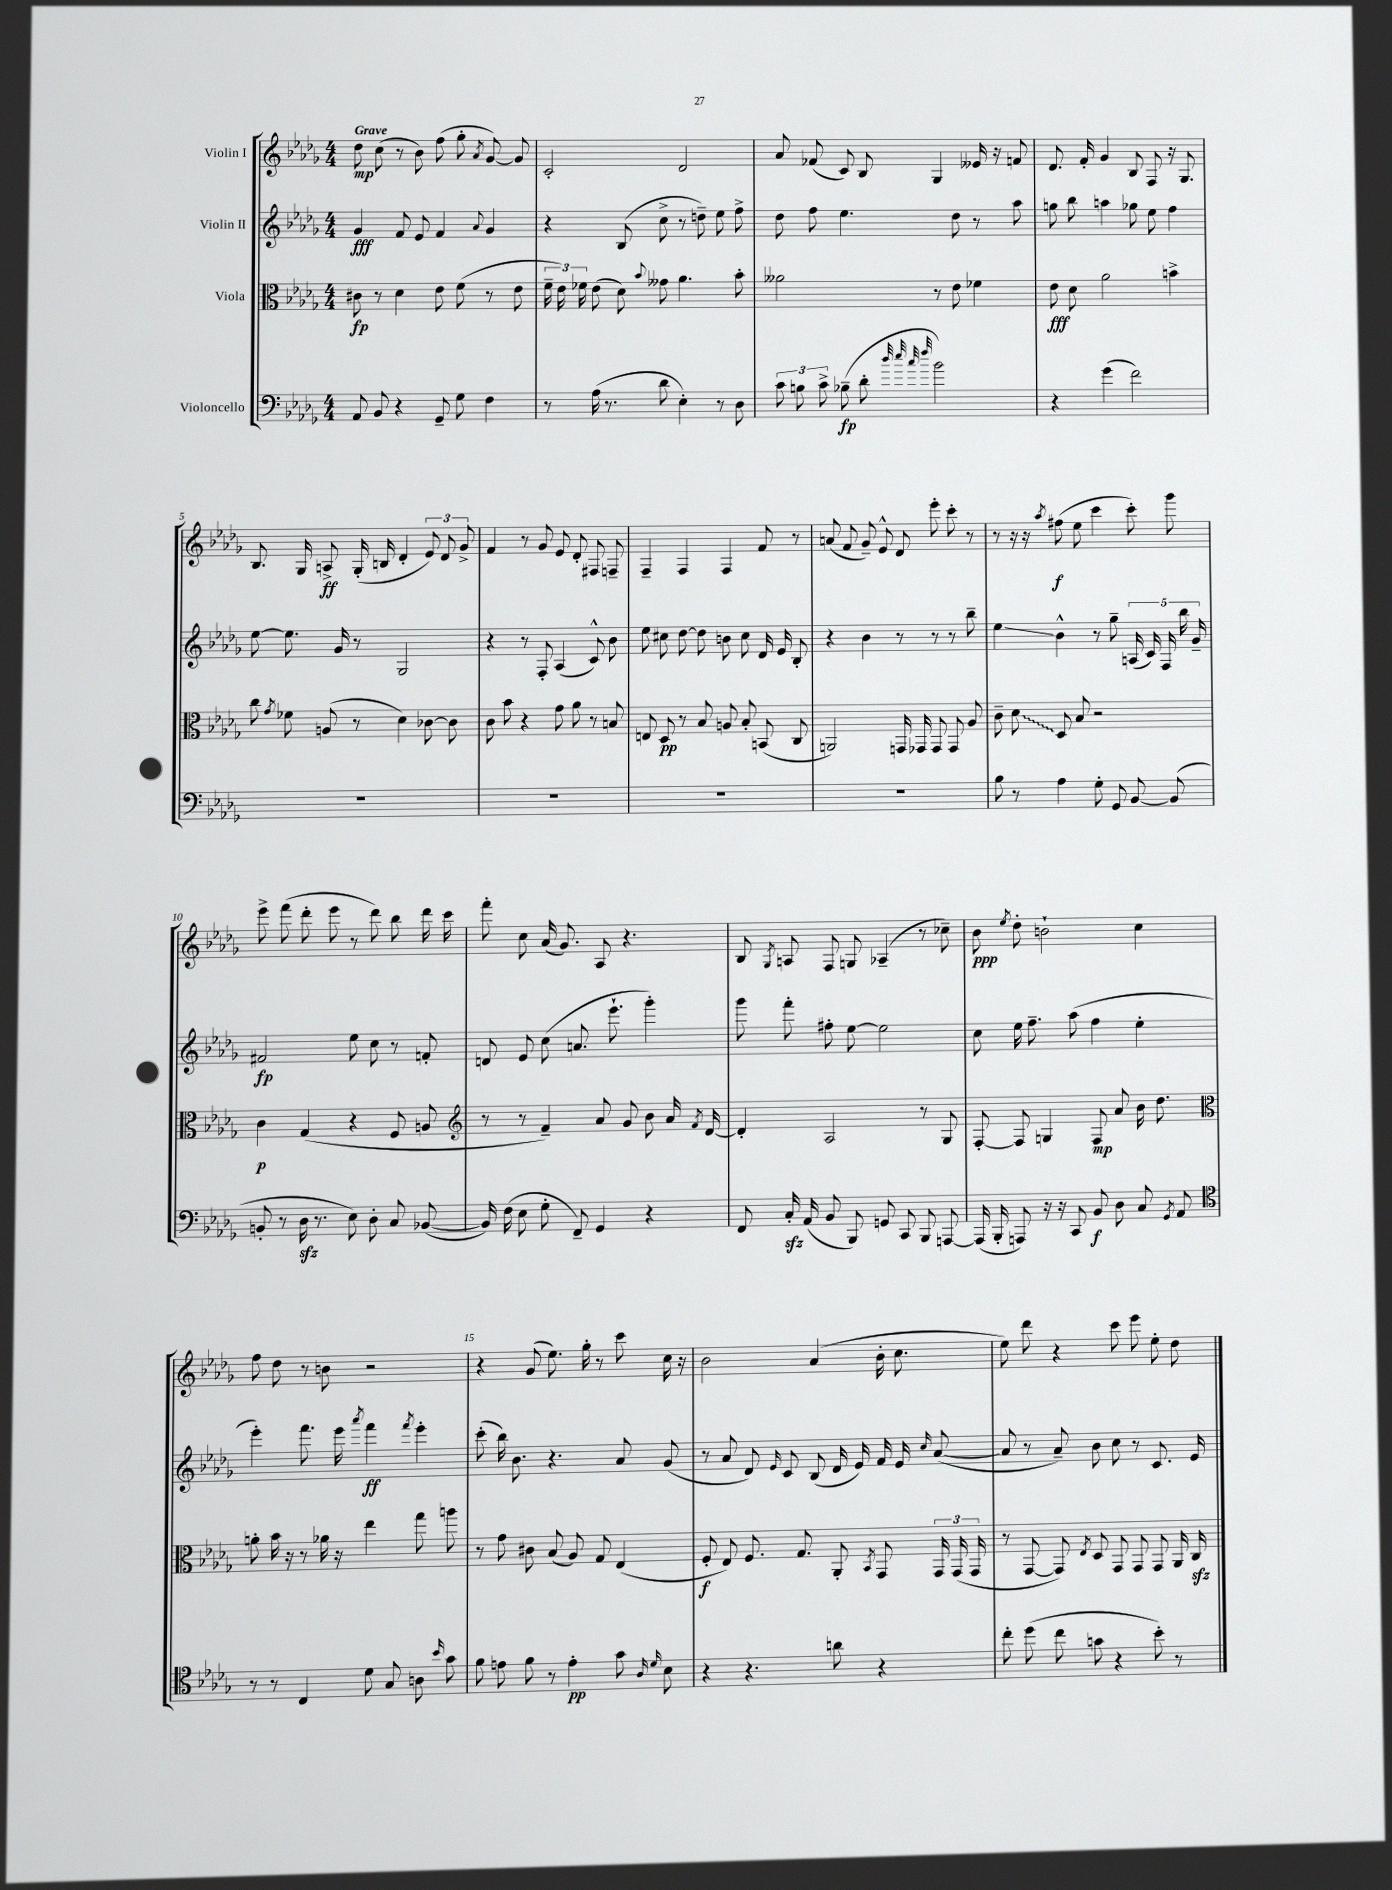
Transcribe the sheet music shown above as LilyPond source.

<<
\new StaffGroup <<
\new Staff = "s0" \with { instrumentName = "Violin I" } {
    \clef treble \key des \major \numericTimeSignature \time 4/4 \tempo "Grave"
    \autoBeamOff des''8\mp c''8( r8 bes'8) f''8( ges''8-. \acciaccatura { aes'8 } ges'8~) ges'8 |
    c'2-. des'2 |
    aes'8 fes'8( c'8) bes8 ges4 eeses'16 r16 f'8 |
    des'8. f'16-. ges'4 bes8 f8 r16 ges8. |
    bes8. ges16 a8->\ff ges16-.( b16 des'4-. \tuplet 3/2 { ees'8) des'8 ges'8-> } |
    f'4 r8 ges'8 ees'8 des'8-. fis8 f8-- |
    f4-- f4 f4 f'8 r8 |
    a'8( f'8 ges'8--) ees'8-^ des'8 ees'''8-. c'''8-. r8 |
    r8 r16 r16 \acciaccatura { aes''8 } fis''8\f( ees''8 c'''4 c'''8-.) ges'''8 |
    ees'''8-> f'''8( des'''8-. ees'''8 r8 des'''8) bes''8 des'''16 c'''16 |
    f'''8-. c''8 aes'16( ges'8.) aes8 r4. |
    bes8 \acciaccatura { ges8 } a8 f8 g8 aes4--( r8 ces''8--) |
    bes'8\ppp \acciaccatura { ees''8 } des''8-. b'2-! c''4 |
    f''8 des''8 r8 b'8 r2 |
    r4 ges'8( ees''8.) ges''16-. r8 c'''8 c''16 r16 |
    bes'2 aes'4( bes'16-. c''8. |
    ees''8) des'''8 r4 c'''8 ees'''8 ees''8-. des''8 \bar "|." |
}
\new Staff = "s1" \with { instrumentName = "Violin II" } {
    \clef treble \key des \major \numericTimeSignature \time 4/4
    \autoBeamOff ges'4\fff f'8 ees'8 f'4 \appoggiatura { aes'8 } ges'4 |
    r4 bes8( c''8-> r8 d''8--) ees''8 f''8-> |
    des''8 f''8 ees''4. des''8 r8 aes''8 |
    g''8 bes''8 a''4 ges''8 ees''8 f''4 |
    ees''8~ ees''8. ges'16 r8 ges2 |
    r4 r8 f8-. aes4( c'8-^) bes'8 |
    ees''8 cis''8 des''8~ des''8 b'8 cis''8 des'16 ees'16 bes8-. |
    r4 bes'4 r8 r8 r8 bes''8-- |
    ees''4\glissando bes'4-^ r8 ges''8-- \tuplet 5/4 { a16( c'16) f16 bes''16 ges'16-- } |
    fis'2\fp ees''8 c''8 r8 f'8-. |
    d'8 ees'8 c''8( a'8. ees'''8.-! ges'''4-.) |
    ges'''8 f'''8-. fis''8-. ees''8~ ees''2 |
    c''8 ees''16 f''8.-- aes''8( f''4 ees''4-. |
    ees'''4-.) f'''8. ees'''16 \acciaccatura { aes'''8 } f'''4\ff \acciaccatura { f'''8 } ees'''4-. |
    c'''8-.( bes''16) bes'8. r4. aes'8 ges'8( |
    r8 aes'8 des'8) \grace { ees'16 } c'8 bes8( des'16 ees'16) f'16 ees'16 \grace { c''16 } aes'8~( |
    aes'8 r8 aes'8--) bes'8 c''8 r8 c'8. ees'16 \bar "|." |
}
\new Staff = "s2" \with { instrumentName = "Viola" } {
    \clef alto \key des \major \numericTimeSignature \time 4/4
    \autoBeamOff cis'8\fp r8 des'4 ees'8 f'8( r8 ees'8 |
    \tuplet 3/2 { f'16-- ees'16) fes'16 } ees'8( des'8) \appoggiatura { bes'8 } geses'8 aes'4. bes'8-. |
    aeses'2 r8 ees'8 fes'4 |
    ees'8\fff des'8 aes'2 b'4-> |
    c''8 \acciaccatura { ges'8 } fes'8 a8( r8 des'4) ces'8~ ces'8 |
    c'8 bes'8 r4 ges'8 aes'8 r8 b8 |
    e8 des8\pp r8 bes8 a8 bes8-. b,8( c8 |
    a,2) g,16 ges,16 ges,8 ges,8 aes8 |
    c'8-- \once \override Glissando.style = #'zigzag des'8\glissando des8 bes8 r2 |
    c'4\p ges4( r4 f8 a8 |
    \clef treble r8 r8 f'4--) aes'8 ges'8 bes'8 aes'16 \acciaccatura { f'8 } des'16~ |
    des'4-. aes2 r8 ges8 |
    f8~-. f8 g4 f8\mp aes'8 bes'16 des''8. |
    \clef alto a'8-. bes'16 r16 r8 aes'16 r16 ees''4 ges''8 a''8 |
    r8 ges'8 cis'8 bes8( aes8) ges8 ees4( |
    f8-.\f ees8) f8. ges8. aes,8-. \acciaccatura { bes,8 } ges,8 \tuplet 3/2 { ges,16 ges,16( ges,16 } |
    r8 ges,8~ ges,8) \acciaccatura { ees8 } des8 ges,8 ges,8 ges,8 aes,16 c16\sfz \bar "|." |
}
\new Staff = "s3" \with { instrumentName = "Violoncello" } {
    \clef bass \key des \major \numericTimeSignature \time 4/4
    \autoBeamOff aes,8 bes,8 r4 ges,8-- ges8 f4 |
    r8 aes16( r8. des'8 ees4-.) r8 des8 |
    \tuplet 3/2 { c'8 b8 c'8-> } bes8--\fp( des'8-. \grace { des''32 ees''32 c''32 f''32 } bes'2) |
    r4 ges'4( f'2) |
    R1 |
    R1 |
    R1 |
    R1 |
    bes8 r8 aes4 ges8-. ges,8 bes,8~ bes,8( |
    b,8-. r8 des16\sfz r8. ees8) des8-. c8 bes,8~( |
    bes,16) f16( ees8 ges8-. f,8--) ges,4 r4 |
    f,8 c16-.\sfz aes,16( bes,8 bes,,8) g,8 c,8 bes,,8 a,,8~ |
    a,,16( bes,,16-. a,,8) r16 r16 c,8 bes,8\f des8 c8 \acciaccatura { ges,8 } aes,8 |
    \clef tenor r8 r8 c4 des'8 ges8 a8 \grace { bes'16 } ges'8 |
    f'8 e'8 f'8 r8 e'4-.\pp ges'8 \grace { aes16 des'16 } bes8 |
    r4 r4. a'8 r4 |
    c''8-. des''8( c''8 g'8 r4 bes'8-.) r8 \bar "|." |
}
>>
>>
\layout { \context { \Score \override BarNumber.break-visibility = ##(#f #t #t) barNumberVisibility = #(every-nth-bar-number-visible 5) } }
